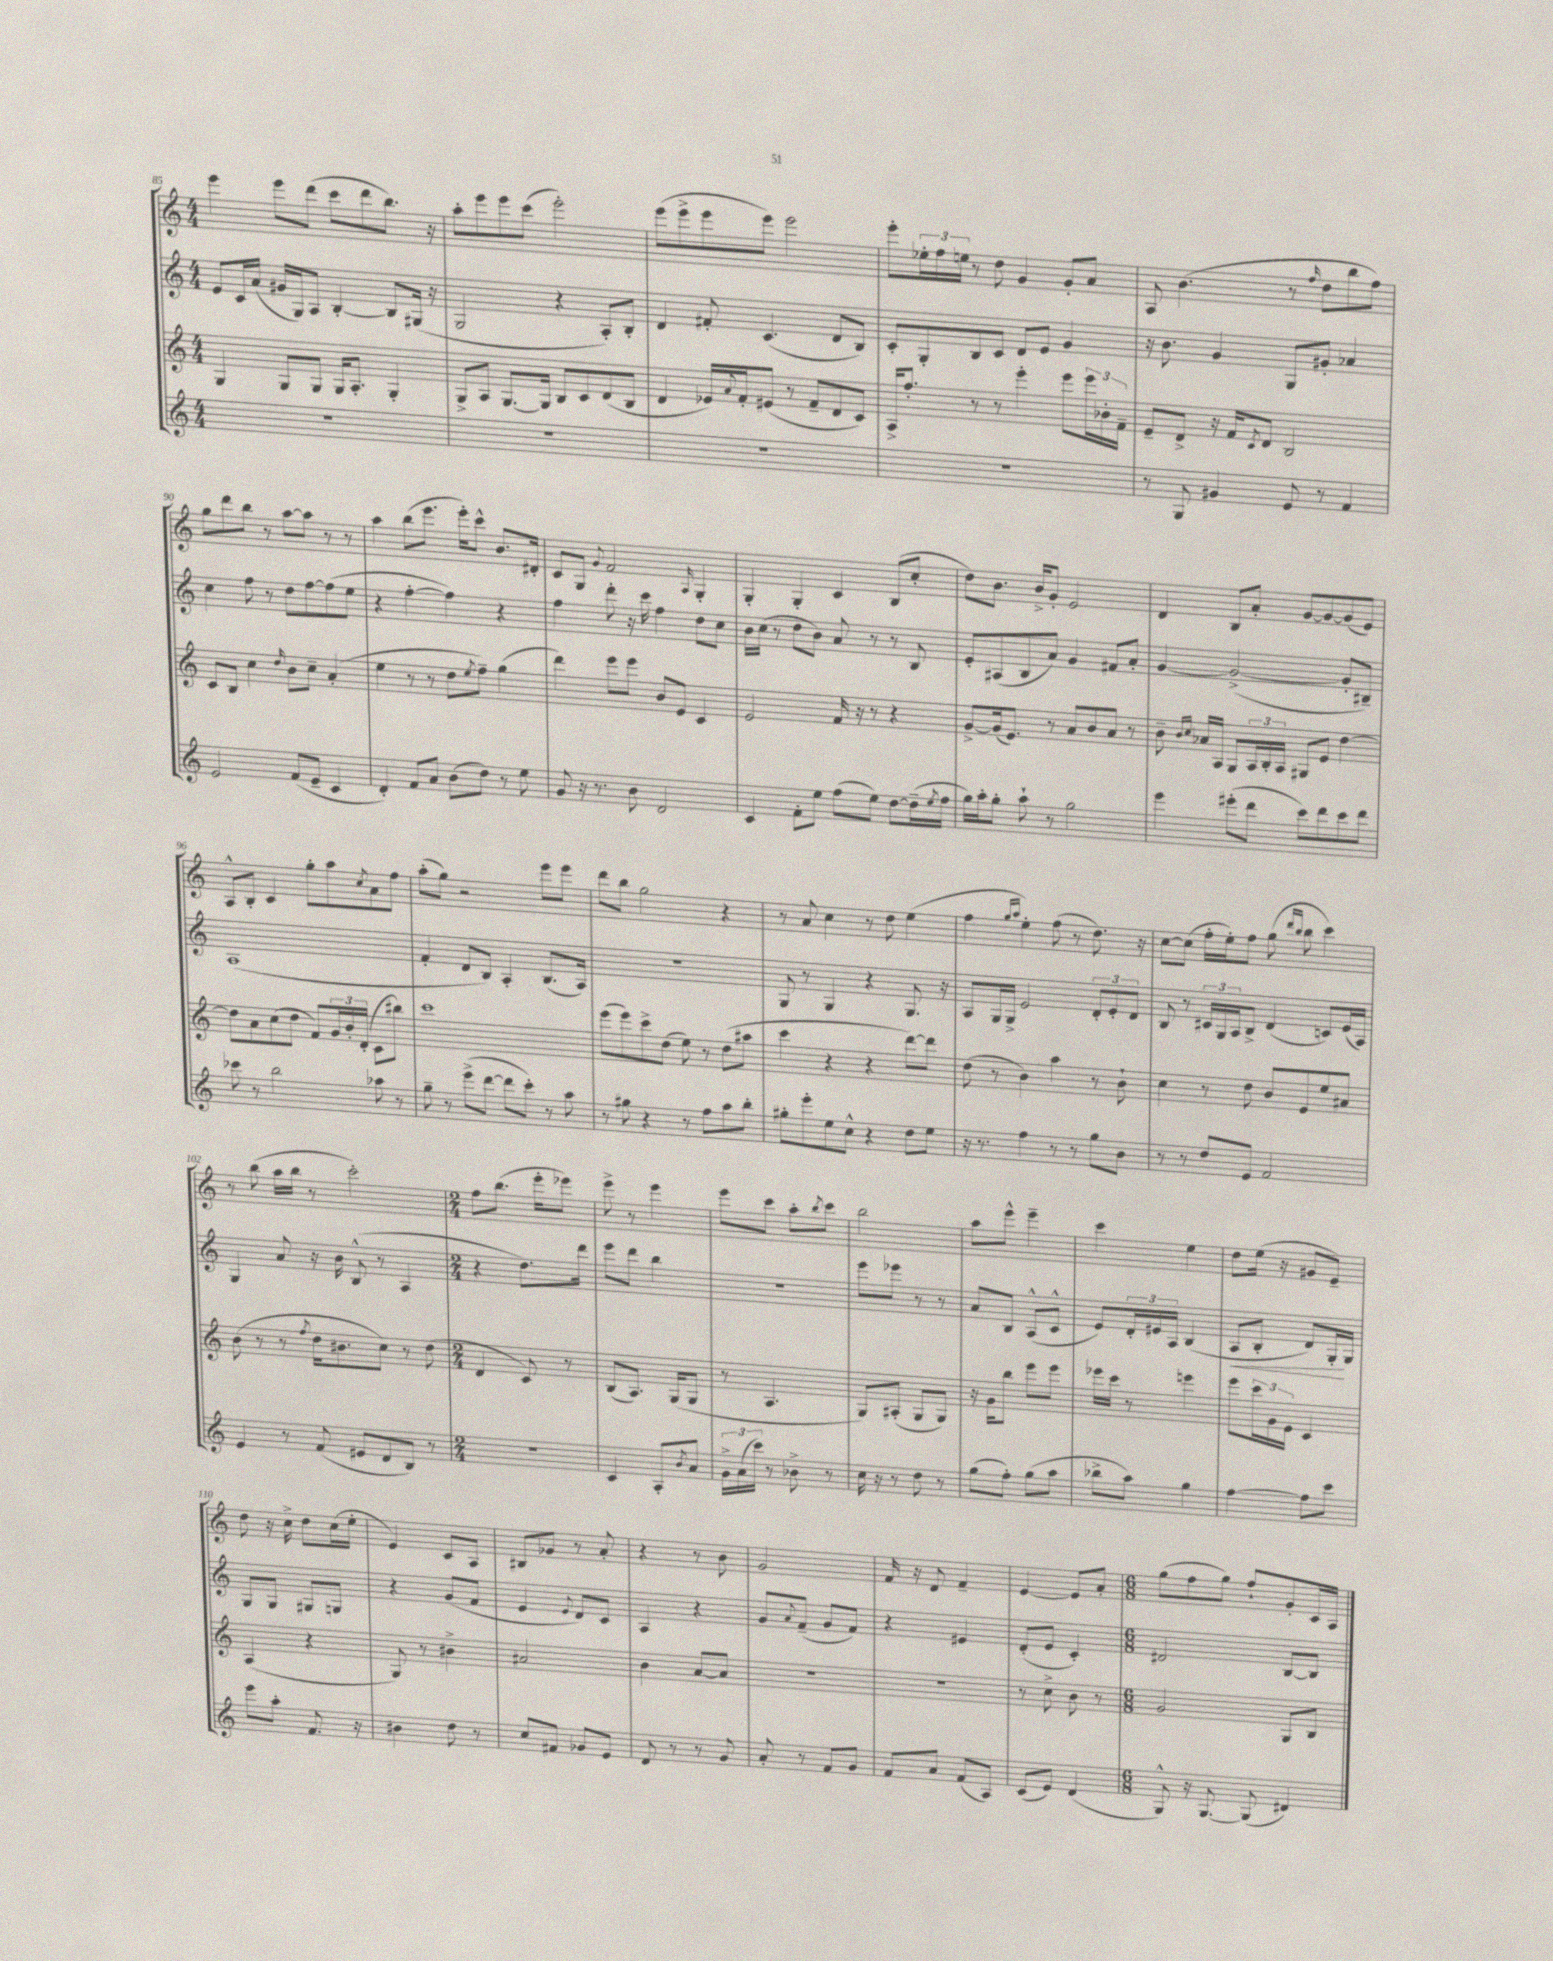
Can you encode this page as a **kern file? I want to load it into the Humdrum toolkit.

**kern	**kern	**kern	**dynam	**kern
*part4	*part3	*part2	*part2	*part1
*staff4	*staff3	*staff2	*staff2	*staff1
*clefG2	*clefG2	*clefG2	*	*clefG2
*k[]	*k[]	*k[]	*	*k[]
*M4/4	*M4/4	*M4/4	*	*M4/4
=85	=85	=85	=85	=85
1r	4G/	8e/L	.	4eee\
.	.	16c/L	.	.
.	.	(16a/JJ	.	.
.	8G/L	16g#X/LL	.	8eee\L
.	.	16G/J)	.	.
.	8G/J	8A/J	.	(8ddd\J
.	16G/KL	[4B'/	.	8ccc\L
.	8.A'/J	.	.	.
.	.	.	.	8ddd\
.	4G'/	8B/L]	.	8.bb\J)
.	.	(16G#X/Jk	.	.
.	.	16r	.	16r
=86	=86	=86	=86	=86
1r	8G^/L	2G/	.	8aa'\L
.	8A/J	.	.	8eee\
.	[8.G/L	.	.	8eee\
.	.	.	.	(8ccc\J
.	16G/Jk]	.	.	.
.	8B/L	4r	.	2eee'\)
.	8c/	.	.	.
.	(8d/	8A'/L)	.	.
.	8B/J	8B'/J	.	.
=87	=87	=87	=87	=87
1r	4d/	4d/	.	(8eee\L
.	.	.	.	8eee^\
.	16e-X/LL)	8f#X'/	.	8eee\
.	8qqa/	.	.	.
.	16f'/J	.	.	.
.	(8e#X/J	(4.c/	.	8eee\J)
.	8r	.	.	2eee\
.	8f~/L	.	.	.
.	8d/	8d/L	.	.
.	8c/J)	8B/J)	.	.
=88	=88	=88	=88	=88
1r	16A^/KL	8c'/L	.	8eee'\L
.	8.ff'/J	.	.	.
.	.	8G'/	.	24ee-X'\L
.	.	.	.	24ff\
.	.	.	.	24een\JJ
.	8r	8B/	.	8r
.	8r	8c/J	.	8dd\
.	4eee'\	8d/L	.	4g/
.	.	8e/J	.	.
.	8eee\L	4g/	.	8g'/L
.	24eee\L	.	.	8a/J
.	24b-X'\	.	.	.
.	24f~\JJ	.	.	.
=89	=89	=89	=89	=89
8r	8e~/L	16r	.	8A/
.	.	8.b\	.	.
8G/	8d^/J	.	.	(4.b\
4g#X/	16r	4g/	.	.
.	16f/KL	.	.	.
.	8qc/	.	.	.
.	8d/J	.	.	.
8e/	2B/	8G/L	.	8r
.	.	.	.	16qqff/
8r	.	8g#X'/J	.	8dd\L
4f/	.	4a-X/	.	8bb\
.	.	.	.	8ff\J)
!!LO:LB:g=z
=90	=90	=90	=90	=90
2e/	8c/L	4cc\	.	8gg\L
.	8B/J	.	.	8ddd\
.	4cc\	8ff\	.	8bb\J
.	.	8r	.	8r
.	16qqdd/	.	.	.
(8f/L	8b\L	8dd\L	.	[8aa\L
8e~/J	8cc~\J	[8ff\	.	8aa\J]
4c/	(4a'/	(8ff\]	.	8r
.	.	8ee\J	.	8r
=91	=91	=91	=91	=91
4d'/)	4ee\	4r	.	4aa\
8f/L	8r	[4ff'\	.	(8bb\L
8a/J	8r	.	.	8.eee\J
(8b\L	8dd\L	4ff\])	.	.
.	.	.	.	16eee'\KL)
.	8qee/	.	.	.
8dd\J)	8ff~\J)	.	.	8ccc^^\J
8r	(4gg\	4r	.	8.b/L
8ee\	.	.	.	.
.	.	.	.	16d#X'/Jk
=92	=92	=92	=92	=92
8g/	4ddd\)	4ff\	.	8c/L
16r	.	.	.	8G/J
8.r	.	.	.	.
.	.	.	.	8qqg/
.	8eee\L	8ddd'\	.	2f/
8b\	8eee\J	16r	.	.
.	.	16ccc\	.	.
2d/	8b/L	4ff\	.	.
.	8e/J	.	.	.
.	.	.	.	16qqA/
.	4c/	8dd\L	.	4G'/
.	.	8cc\J	.	.
=93	=93	=93	=93	=93
4c/	2e/	16b\LL	.	4G'/
.	.	(16cc\JJ	.	.
.	.	8r	.	.
8f'\L	.	8dd\L	.	4G'/
8ee\J	.	8b\J)	.	.
(8ff\L	16f/	8a/	.	4c/
.	16r	.	.	.
8ee\J)	8r	8r	.	.
[8dd\L	4r	8r	.	(8B/L
(16dd~\L]	.	8B/	.	8cc'/J
8qee/	.	.	.	.
16ff\JJ	.	.	.	.
=94	=94	=94	=94	=94
16gg\LL)	[8g^/L	8e'/L	.	8dd\L)
16aa'\J	.	.	.	.
8gg'\J	(16g/k]	(8A#X/	.	8.b\J
.	8.e/J)	.	.	.
8aa`\	.	8B/	.	.
.	.	.	.	16b^/KL
8r	8r	8a/J)	.	8g'/J
2gg\	8a/L	4g/	.	2e/
.	8b/	.	.	.
.	8a/J	8f#X/L	.	.
.	8r	8a'/J	.	.
=95	=95	=95	=95	=95
4eee\	8b~\	[4g/	.	4d/
.	16qqb/LL	.	.	.
.	16qqcc/JJ	.	.	.
.	16a-X/LL	.	.	.
.	16A/JJ	.	.	.
(8eee#X'\L	8G/L	(2g^/_	.	8B/L
8ddd\J	24A/L	.	.	8a'/J
.	24B'/	.	.	.
.	24A/JJ	.	.	.
8ccc\L)	8G#X/L	.	.	[8g/L
8ddd\	8e/J	.	.	8g/_
8ccc\	[4dd\	8g'/L]	.	(8g/]
8ddd\J	.	8B#X~/J)	.	8e/J)
!!LO:LB:g=z
=96	=96	=96	=96	=96
8ccc-X\	8dd\L]	(1A	.	8A^^/L
8r	8a\	.	.	8B'/J
2bb\	(8cc\	.	.	4c/
.	8dd\J	.	.	.
.	8f/L)	.	.	8gg'\L
.	24g/L	.	.	8aa\
.	24b'/	.	.	.
.	(24d'/JJ	.	.	.
.	.	.	.	8qcc/
8aa-X\	8c\L	.	.	8a\
8r	8bb#X\J)	.	.	8ff\J
=97	=97	=97	=97	=97
8gg~\	1ccc	4f'/	.	(8aa'\L
8r	.	.	.	8gg\J)
(8eee^\L	.	8d/L	.	2r
[8ddd\J	.	8B/J)	.	.
8ddd\L]	.	4A'/	.	.
8ccc'\J)	.	.	.	.
8r	.	(8.B/L	.	8eee\L
8aa\	.	.	.	8eee\J
.	.	16A/Jk)	.	.
=98	=98	=98	=98	=98
8r	(8eee\L	1r	.	8ddd\L
8gg#X\	8eee\)	.	.	8bb\J
4r	8ccc^\	.	.	2gg\
.	(8dd\J	.	.	.
8r	8ee\)	.	.	.
8ff\L	8r	.	.	.
8aa\	(8dd\L	.	.	4r
8bb'\J	8aa#X\J	.	.	.
=99	=99	=99	=99	=99
8gg#X'\L	4ccc\	8G/	.	8r
8eee'\	.	8r	.	8a/
8ee\	4r	4G/	.	4cc\
8cc^^\J	.	.	.	.
4r	4r	4r	.	8r
.	.	.	.	8dd\
8dd\L	[8ddd\L)	8.G/	.	(4ee\
8ee\J	8ddd\J]	.	.	.
.	.	16r	.	.
=100	=100	=100	=100	=100
16r	(8dd\	8A/L	.	4ff\
8.r	.	.	.	.
.	8r	16G/L	.	.
.	.	16G^/JJ	.	.
.	.	.	.	16qqgg/LL
.	.	.	.	16qqaa/JJ
4ff\	4b\)	2e/	.	4ee'\)
8r	4aa\	.	.	(8ff\
8r	.	.	.	8r
8gg\L	8r	12d'/L	.	8.dd\)
.	.	12e'/	.	.
8b\J	8b`\	.	.	.
.	.	12d/J	.	.
.	.	.	.	16r
=101	=101	=101	=101	=101
8r	4cc\	8B/	.	[8cc\L
8r	.	8r	.	(8cc\J]
8dd/L	8r	24c#X/LL	.	16ff'\LL
.	.	24G/	.	.
.	.	.	.	16ee'\J)
.	.	24A/J	.	.
8e/J	8dd\	8B^/J	.	8ff\J
2f/	8b/L	(4d/	.	(8gg\
.	.	.	.	16qqddd/LL
.	.	.	.	16qqbb/JJ
.	8e/	.	.	8bb\
.	8ee/	8cn/L)	.	4ccc\)
.	8a#X/J	(16e/L	.	.
.	.	16A/JJ)	.	.
!!LO:LB:g=z
=102	=102	=102	=102	=102
4e/	(8b\	4G/	.	8r
.	8r	.	.	(8bb\
8r	8r	8a/	.	16aa\LL
.	.	.	.	16bb\JJ
.	8qff/	.	.	.
(8f/	16dd\KL	16r	.	8r
.	8.b#X\	16b\	.	.
8e#X/L	.	(8B^^/	.	2ccc'\)
8d/	8cc\J)	8r	.	.
8B/J)	8r	4A/	.	.
8r	(8dd\	.	.	.
=103	=103	=103	=103	=103
*M2/4	*M2/4	*M2/4	*	*M2/4
2r	4d/	4r	.	8ff\L
.	.	.	.	(8.bb\J
.	8c/)	8.dd\L)	.	.
.	.	.	.	16eee'\KL
.	8r	.	.	8eee-X\J)
.	.	16ddd\Jk	.	.
=104	=104	=104	=104	=104
4c/	(8B/L	8eee\L	.	8eee^\
.	8.A/J)	8ddd\J	.	8r
8A'/L	.	4bb\	.	4eee\
.	(16G/KL	.	.	.
8qb/	.	.	.	.
8a/J	8G/J	.	.	.
=105	=105	=105	=105	=105
24g^\LL	8r	2r	.	8eee\L
(24a\	.	.	.	.
24ccc\JJ)	.	.	.	.
8r	4.A/	.	.	8ccc\J
8b-X^\	.	.	.	8aa'\L
.	.	.	.	8qbb/
8r	.	.	.	8ccc\J
=106	=106	=106	=106	=106
16cc\	8G/L)	8eee\L	.	2bb\
16r	.	.	.	.
8r	(8A#X'/J	8eee-X\J	.	.
8dd\	8G/L	8r	.	.
8r	8G/J)	8r	.	.
=107	=107	=107	=107	=107
(8gg\L	16r	8a/L	.	8aa\L
.	16g\KL	.	.	.
8ff'\J)	8bb\J	8B/J	.	8eee^^\J
(8gg\L	8eee\L	(8A^^/L	.	4eee~\
8aa\J	8eee\J	8c^^/J	.	.
=108	=108	=108	=108	=108
8bb-X^\L	16eee-X\LL	8e/L)	.	4ccc\
.	16ccc\JJ	.	.	.
8aa\J)	8r	24d'/L	.	.
.	.	24e#X/	.	.
.	.	24A/JJ	.	.
4gg\	4eeen\	(4B/	.	4ee\
=109	=109	=109	=109	=109
!	!	!	!LO:HP:b	!
[4ff\	8eee\L	8A/L	<	8dd\L
.	24ccc\L	8B'/J	.	(16ee\Jk
.	24g\	.	.	.
.	.	.	.	16r
.	24e\JJ	.	.	.
8ff\L]	4c/	8d/L)	.	8g#X/L
8ccc\J	.	16G'/L	.	8e~/J)
.	.	16G/JJ	[	.
!!LO:LB:g=z
=110	=110	=110	=110	=110
8eee\L	(4A/	8G/L	.	8dd\
8aa'\J	.	8G/J	.	16r
.	.	.	.	16cc^\
8.f/	4r	8G#X/L	.	8dd\L
.	.	8Gn/J	.	(16cc\L
16r	.	.	.	16ee'\JJ
=111	=111	=111	=111	=111
4b#X\	8G/)	4r	.	4e/)
.	8r	.	.	.
8dd\	4b#X^\	(8g/L	.	8c/L
8r	.	8f/J	.	8A/J
=112	=112	=112	=112	=112
8cc/L	2a#X/	4e/	.	8B#X/L
8f#X/J	.	.	.	8g-X/J
.	.	8qqe/	.	.
8g-X/L	.	8d/L)	.	8r
8e/J	.	8c/J	.	8a'/
=113	=113	=113	=113	=113
8d/	4b\	4A/	.	4r
8r	.	.	.	.
8r	[8a/L	4r	.	8r
8g/	8a/J]	.	.	8b\
=114	=114	=114	=114	=114
8a'/	2r	8g/L	.	2g/
.	.	8qqa/	.	.
8r	.	(8f~/J	.	.
8f/L	.	8g/L	.	.
8g/J	.	8f/J)	.	.
=115	=115	=115	=115	=115
8f/L	2r	4r	.	16f/
.	.	.	.	16r
8a/J	.	.	.	8d/
(8f/L	.	4e#X/	.	4f~/
8A/J)	.	.	.	.
=116	=116	=116	=116	=116
(8c/L	8r	(8d'/L	.	[4e/
8e/J)	8cc^\	8e/J	.	.
(4d/	8b\	4c'/)	.	8e/L]
.	8r	.	.	8a'/J
=117	=117	=117	=117	=117
*M6/8	*M6/8	*M6/8	*	*M6/8
8G^^/)	2g/	2d#X/	.	(8gg\L
16r	.	.	.	8ff\
[8.G/	.	.	.	.
.	.	.	.	8gg\J)
(8G/]	.	.	.	8ff`/L
4d#X/)	8G/L	[8B/L	.	8g'/
.	8B/J	8B/J]	.	16c/L
.	.	.	.	16A/JJ
==	==	==	==	==
*-	*-	*-	*-	*-
